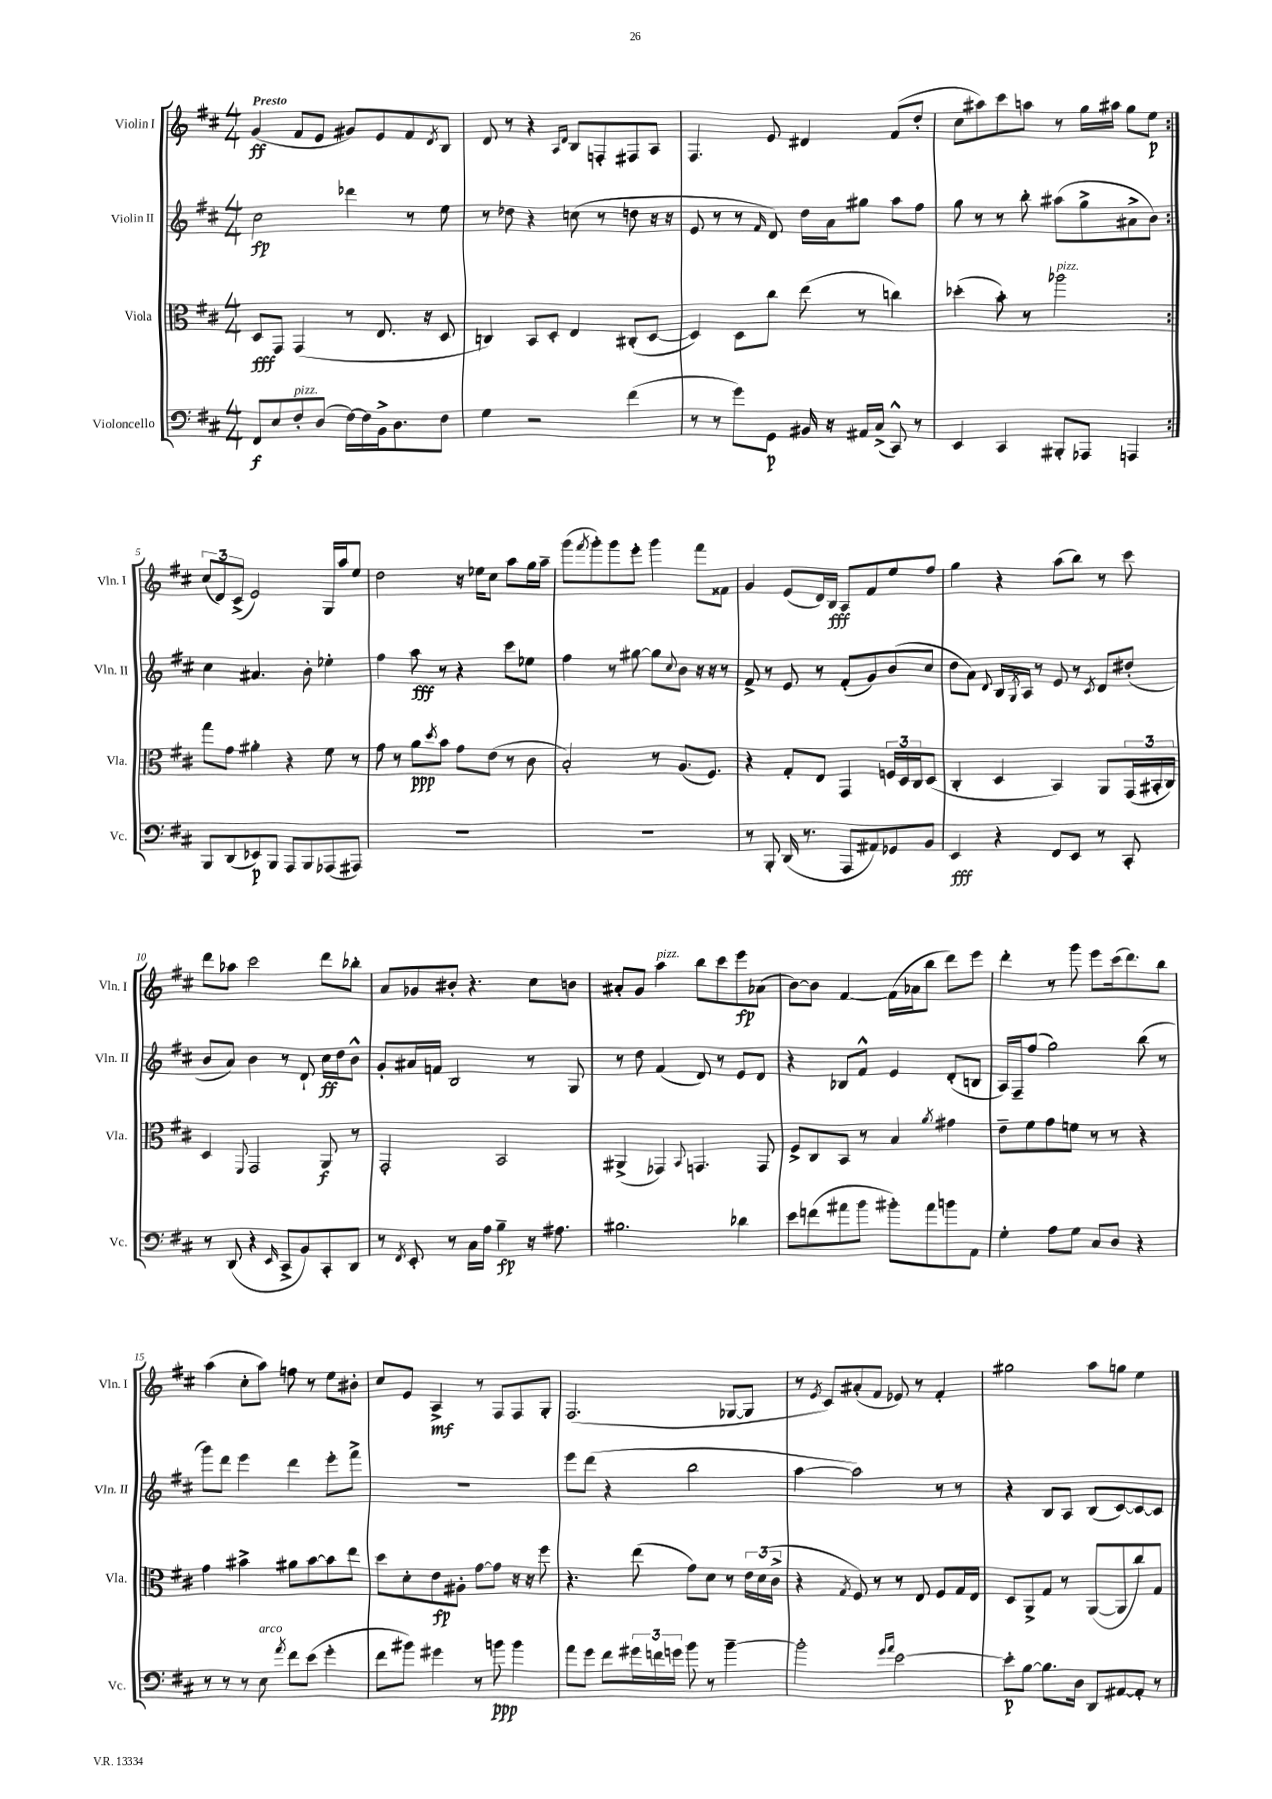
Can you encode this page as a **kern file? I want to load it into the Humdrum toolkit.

**kern	**kern	**kern	**kern
*staff4	*staff3	*staff2	*staff1
*clefF4	*clefC3	*clefG2	*clefG2
*k[f#c#]	*k[f#c#]	*k[f#c#]	*k[f#c#]
*M4/4	*M4/4	*M4/4	*M4/4
8FF#	8D	2cc#	(4g
8E	8GG	.	.
8F#'	(4GG	.	8f#
(8D	.	.	8e
[16F#)	8r	4ddd-	8g#)
16F#]	.	.	.
16BB^	8.E	.	8e
8.D	.	.	.
.	.	8r	8f#
.	16r	.	.
.	.	.	8qd
8F#	8D	8ee	8B
=	=	=	=
4G	4C)	8r	8d
.	.	8dd-	8r
2r	8BB	4r	4r
.	8D'	.	.
.	.	.	16qqA
.	.	.	16qqd
.	4E	(8cc	8B
.	.	8r	8F'
(4f#	(8C#'	8dd	8F#
.	[8D	16r	8A
.	.	16r	.
=	=	=	=
8r	4D])	8e	4.F#
8r	.	8r	.
8g)	8D	8r	.
.	.	16qqf#	.
8GG	8cc#	8d)	8e
16BB#	(8ee	16dd	4d#
16r	.	16a	.
16AA#	8r	8gg#	.
(16C#^	.	.	.
8CC#^^)	4cc)	8aa	(8f#
8r	.	8ff#	8dd'
=	=	=	=
4EE	(4dd-'	8gg	8cc#
.	.	8r	8aa#)
4CC#	8b')	8r	8ccc#
.	8r	8bb'	8aa
8BBB#'	2aa-	(8aa#	8r
8AAA-	.	8gg^	16gg
.	.	.	16aa#
4AAA	.	8a#^	8gg
.	.	8b)	8ee
=:|!	=:|!	=:|!	=:|!
8BBB	8gg	4cc#	(12cc#
.	.	.	12d)
(8DD	8g	.	.
.	.	.	(12c#^
8EE-)	4a#'	4.a#	2e)
8BBB	.	.	.
8AAA	4r	.	.
8BBB	.	8b'	.
(8AAA-	8f#	4ee-'	16G
.	.	.	16aa
8AAA#)	8r	.	8ee
=	=	=	=
1r	8g	4ff#	2dd
.	8r	.	.
.	8a	8aa	.
.	8qdd	.	.
.	8b	8r	.
.	8g	4r	16r
.	.	.	16ee-
.	(8e	.	8cc#
.	8r	8ccc#	8aa
.	8c#	8ee-	16gg
.	.	.	16aa~
=	=	=	=
1r	2B')	4ff#	(8ggg
.	.	.	8qfff#
.	.	.	8ggg')
.	.	8r	8ggg
.	.	[8gg#	8eee'
.	8r	8gg#]	4ggg
.	.	8qqcc#	.
.	(8.A	8b	.
.	.	16r	8fff#
.	8.F#)	16r	.
.	.	8r	8f##
=	=	=	=
8r	4r	8f#^	4g
8BBB'	.	8r	.
(16DD	8G'	8e	(8e
8.r	.	.	.
.	8E	8r	16d)
.	.	.	16B
8AAA	4GG	(8f#'	8A
8AA#)	.	8g)	8f#
8GG-	24F	(8b	8ee
.	24D	.	.
.	24C#	.	.
8BB	(8D	8cc#	8ff#
=	=	=	=
4EE	4C#'	8dd	4gg
.	.	8a)	.
.	.	8qqd	.
4r	4D	16B	4r
.	.	8qG	.
.	.	16A	.
.	.	8r	.
8FF#	4BB)	8e	(8aa
8EE	.	8r	8bb)
.	.	8qc#	.
8r	8AA	8d	8r
8CC#'	(24GG	(8dd#'	8ccc#
.	24BB#'	.	.
.	24C#)	.	.
=	=	=	=
8r	4D	8b	8ddd
(8DD	.	8a)	8aa-
.	8qqFF#	.	.
4r	2GG	4b	2ccc#
16qqEE	.	.	.
8CC#^	.	8r	.
8BB)	.	8d`	.
8CC#'	8AA	16cc#	8ddd
.	.	16dd	.
8DD	8r	8b^^	8bb-'
=	=	=	=
8r	2GG'	8g'	8a
8qFF#	.	.	.
8EE'	.	16a#	8g-
.	.	16f	.
8r	.	2B	8b#'
16C#	.	.	4.r
16A	.	.	.
4B~	2BB	.	.
16r	.	8r	8cc#
8.A#	.	.	.
.	.	8G	8b
=	=	=	=
2.B#	(4AA#^	8r	8a#'
.	.	8dd	8g
.	4GG-)	(4f#	4aa
.	8qqBB	.	.
.	4.GG	8d)	8bb
.	.	8r	8ccc#
4d-	.	8e	8eee
.	8GG	8d	(8a-
=	=	=	=
8e	8F#^	4r	[8b)
(8f	8C#	.	8b]
8a#	8BB	8B-	[4f#
8b	8r	8f#^^	.
8b#')	4B	4e	(16f#]
.	.	.	16a-
8a#	.	.	8bb
.	8qa	.	.
8b	4g#	(8d'	8ddd)
8AA	.	8B	8eee
=	=	=	=
4G'	8e~	16A)	4ddd'
.	.	16F#~	.
.	8f#	(8ff#	.
8A	8g	2gg)	8r
8G	8f	.	8ggg
8C#	8r	.	8eee
8D	8r	.	(16ccc#
.	.	.	8.ddd)
4r	4r	(8bb	.
.	.	8r	8bb
=	=	=	=
8r	4g	8ggg)	(4aa
8r	.	8ddd	.
8r	4b#^	4eee	8cc#'
8E	.	.	8aa)
8qa	.	.	.
8f#	8a#	4ddd	8ff
(8e	[8b#	.	8r
4g'	8b#]	8eee'	8ee
.	8ee	8fff#^	8b#'
=	=	=	=
8f#	8dd	1r	8cc#
8b#)	8d'	.	8e
4g#	8e	.	4A^
.	8A#'	.	.
8r	[8g	.	8r
8b	8g]	.	8F#
4b	16r	.	8F#
.	16r	.	.
.	8ff#	.	8G'
=	=	=	=
8a	4.r	8eee	(2.F#
8g	.	(8ddd	.
8f#	.	4r	.
24g#	(8ee	.	.
24f	.	.	.
24g	.	.	.
8b	8g)	2bb	.
8r	8d	.	.
[4b~	8r	.	[8G-
.	24e	.	8G-]
.	(24d	.	.
.	24c#^	.	.
=	=	=	=
2b']	4r	[4aa	8r
.	.	.	8qe
.	.	.	8c#)
.	8qG	.	.
.	8F#)	2aa])	(8a#'
.	8r	.	8f#
16qqg	.	.	.
16qqa	.	.	.
[2e	8r	.	8e-)
.	8E	.	8r
.	8F#	8r	4f#'
.	16G	8r	.
.	16E	.	.
=	=	=	=
8e']	8D	4r	2gg#
[8B	8AA^	.	.
8.B]	8G	8B	.
.	8r	8A	.
16D	.	.	.
8DD	([8AA	(8B	8aa
[8AA#	8AA]	[8c#)	8gg
8AA#']	8cc#)	8c#_	4ee
8r	8G	8c#]	.
==	==	==	==
*-	*-	*-	*-
